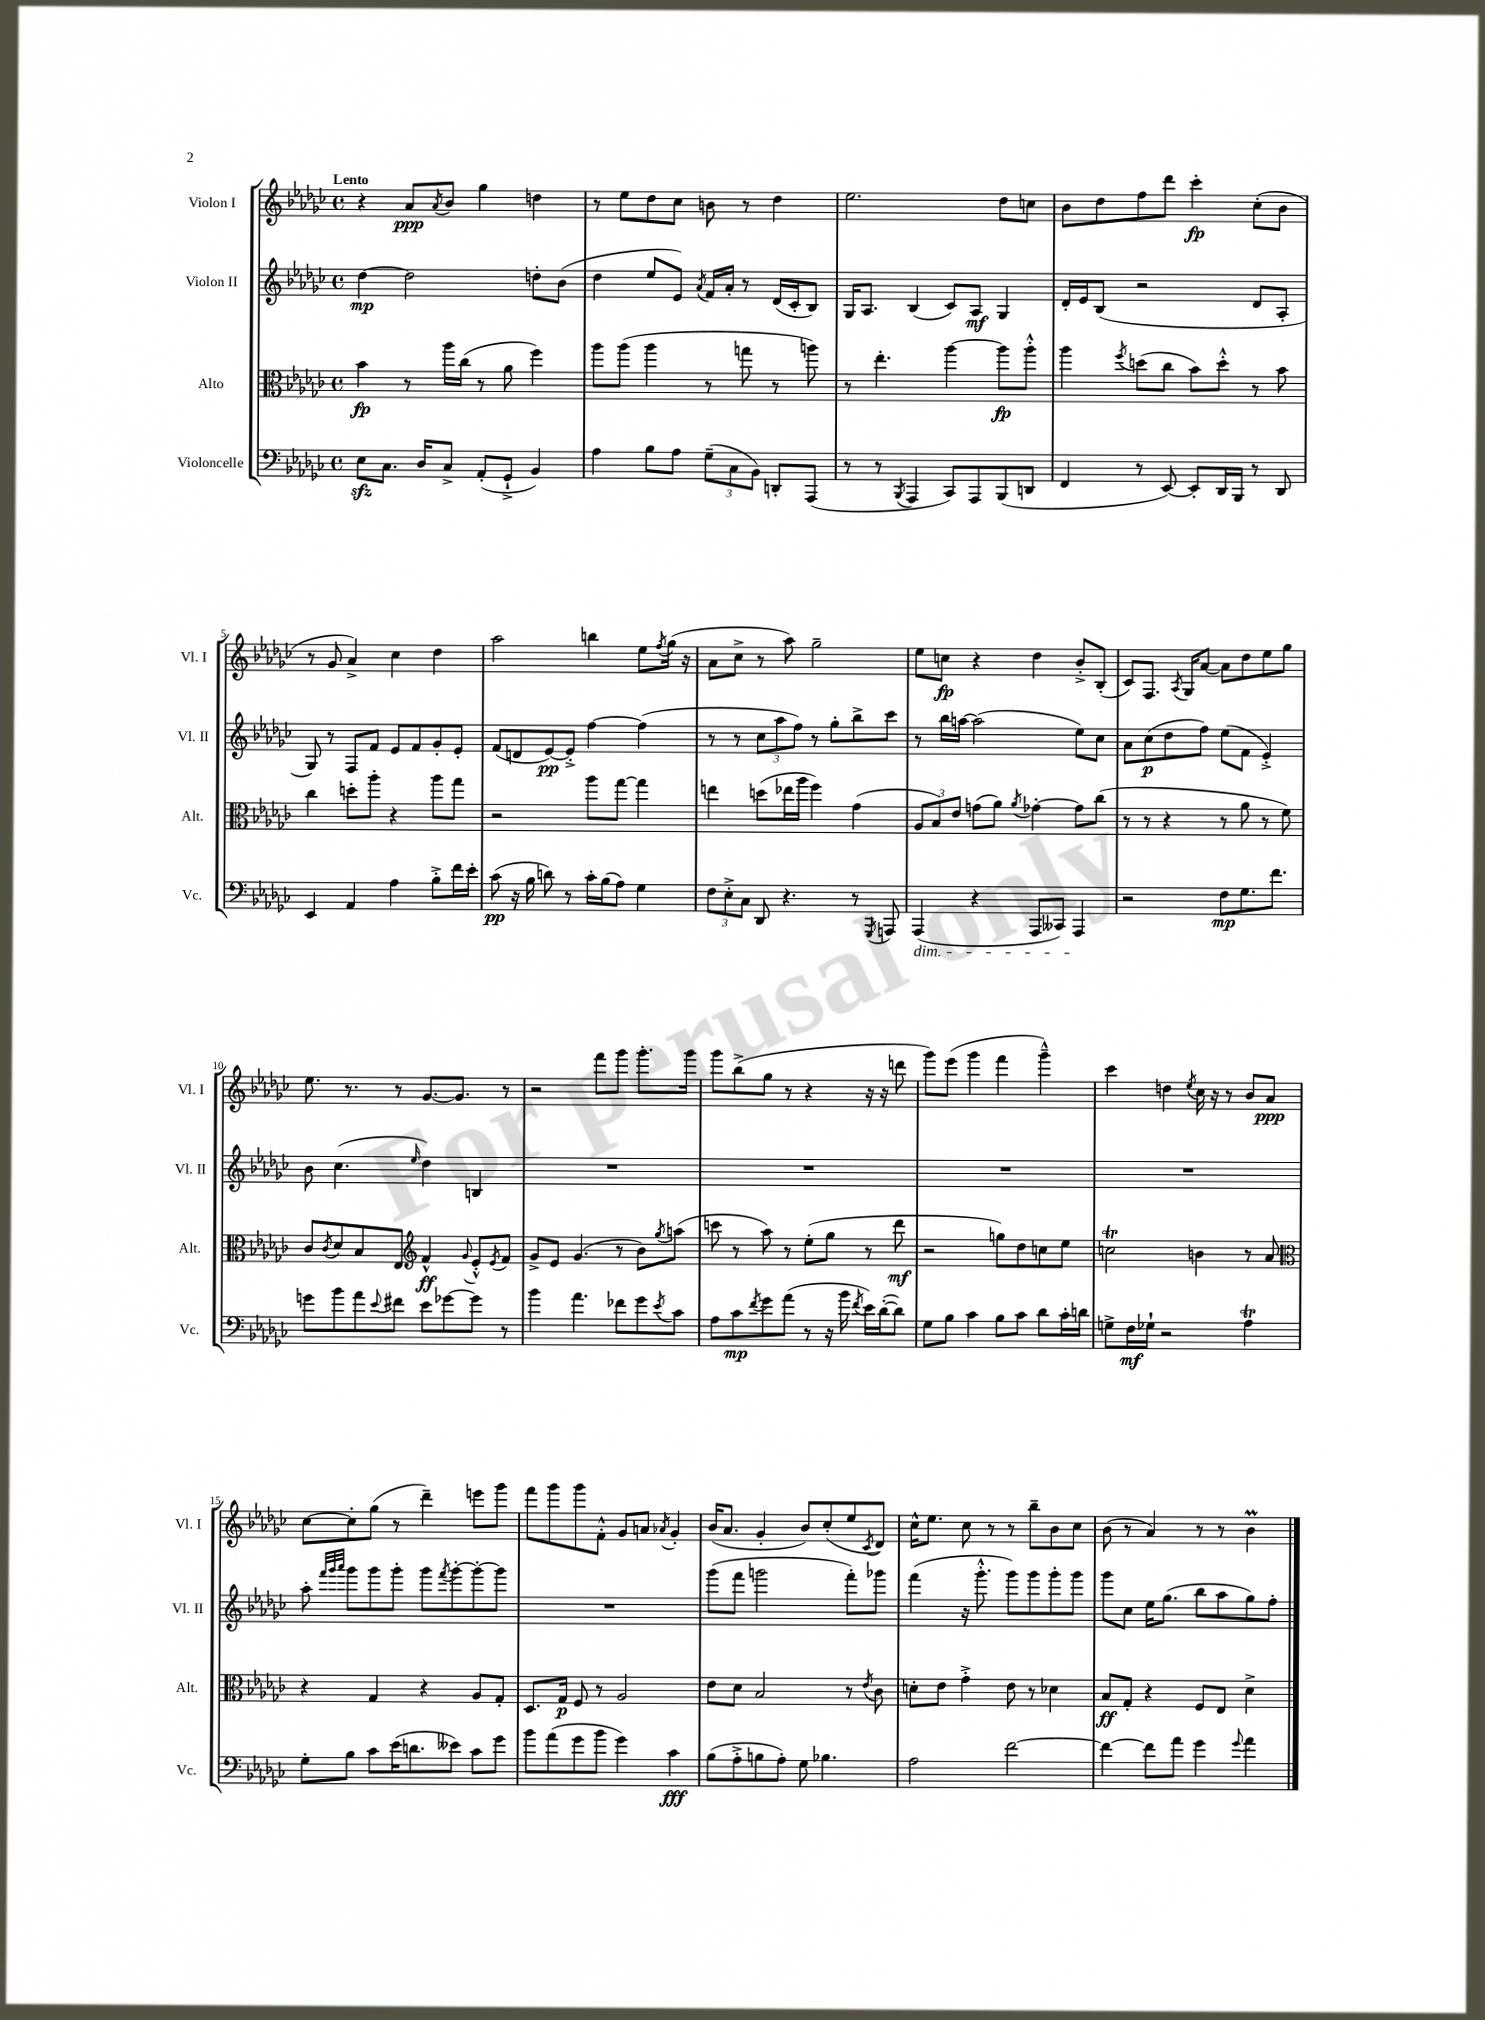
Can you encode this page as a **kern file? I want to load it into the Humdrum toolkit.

**kern	**kern	**kern	**kern
*staff4	*staff3	*staff2	*staff1
*clefF4	*clefC3	*clefG2	*clefG2
*k[b-e-a-d-g-c-]	*k[b-e-a-d-g-c-]	*k[b-e-a-d-g-c-]	*k[b-e-a-d-g-c-]
*M4/4	*M4/4	*M4/4	*M4/4
*met(c)	*met(c)	*met(c)	*met(c)
8E-	4b-	[4dd-	4r
8.C-	.	.	.
.	8r	2dd-]	8a-
16D-	.	.	.
.	.	.	8qa-
8C-^	16aa-	.	8b-
.	(16cc-	.	.
(8AA-'	8r	.	4gg-
8GG-`^	8a-	.	.
4BB-)	4ff)	8dd'	4dd
.	.	(8b-	.
=	=	=	=
4A-	8aa-	4dd-	8r
.	(8aa-	.	8ee-
8B-	4aa-	8ee-	8dd-
8A-	.	8e-)	8cc-
.	.	8qa-	.
(12G-~	8r	16f	8b
.	.	16a-'	.
12C-	.	.	.
.	8gg	8r	8r
12BB-)	.	.	.
8DD'	8r	(16d-	4dd-
.	.	16c-'	.
(8AAA-	8aa)	8B-)	.
=	=	=	=
8r	8r	16G-	2.ee-
.	.	8.A-	.
8r	4.ee-'	.	.
8qBBB-	.	.	.
4AAA-	.	(4B-	.
8CC-)	[4aa-	8c-)	.
8AAA-	.	8A-	.
(8BBB-	8aa-]	4G-	8dd-
8DD	8aa-'^^	.	8cc
=	=	=	=
4FF	4aa-	16d-'	8b-
.	.	16e-	.
.	.	(8B-	8dd-
.	8qff	.	.
8r	(8dd	2r	8ff
[8EE-)	8cc-	.	8ddd-
8EE-']	8b-)	.	4ccc-'
16DD-	8dd'^^	.	.
16BBB-	.	.	.
8r	8r	8d-	(8cc-'
8DD-	8b-	8A-'	8b-
=	=	=	=
4EE-	4cc-	8G-)	8r
.	.	8r	8g-
4AA-	8dd'	8F	4a-^)
.	8aa-'	8f	.
4A-	4r	8e-	4cc-
.	.	8f	.
8B-'^	8aa-	8g-'	4dd-
16f	8gg-	8e-'	.
16e-'	.	.	.
=	=	=	=
(8c-	2r	(8f	2aa-
16r	.	8d	.
16B-	.	.	.
8d)	.	[8e-)	.
8r	.	8e-'^]	.
16c-'	8aa-	[4ff	4bb
(16B-	.	.	.
8A-)	[8gg-	.	.
4G-	4gg-]	(4ff]	8ee-
.	.	.	8qff
.	.	.	(16gg-
.	.	.	16r
=	=	=	=
12F	4ee	8r	8a-
12E-'^	.	.	.
.	.	8r	8cc-^
12C-	.	.	.
8DD-	(8dd	12cc-	8r
.	.	12aa-	.
4.r	16ee-	.	8aa-)
.	.	12ff)	.
.	16aa-	.	.
.	4ff)	8r	2gg-~
.	.	8gg-'	.
8r	(4g-	8bb-^	.
8qGGG-	.	.	.
8AAA	.	8ccc-	.
=	=	=	=
(4AAA-	12A-	8r	8ee-
.	12B-)	.	.
.	.	16bb-	8cc
.	12e-	.	.
.	.	[16aa	.
4r	(8g	(2aa]	4r
.	8a-)	.	.
.	8qa-	.	.
8AAA-	[4g-'	.	4dd-
8CC--)	.	.	.
4AAA-	8g-]	8ee-)	8b-'^
.	(8cc-	8cc-	(8B-'
=	=	=	=
2r	8r	8a-	8c-)
.	8r	(8cc-	8.F
.	4r	8dd-	.
.	.	.	8qA-
.	.	.	16G-
.	.	8ff)	[8a-
8F	8r	(8ee-	8a-]
8.G-	8a-	8f	8dd-
.	8r	4e-'^)	8ee-
8.f	.	.	.
.	8f)	.	8gg-
=	=	=	=
8g	8c-	8b-	8.ee-
.	8qc-	.	.
8b-	8d-	(4.cc-	.
.	.	.	8.r
8a-	8B-	.	.
8qqe-	.	.	.
8f#	8E-	.	8r
*	*clefG2	*	*
.	.	16qqee-	.
8e-	4f^^	4dd-)	[8.g-
[8g-	.	.	.
.	.	.	8.g-]
.	8qqg-	.	.
8g-]	8e-'^^	4B	.
.	8qe-	.	.
8r	8f	.	8r
=	=	=	=
4b-	8g-^	1r	2r
.	8e-	.	.
4.a-	(4.g-	.	.
.	.	.	8fff
8f-	8r	.	8ggg-
8g-	8b-)	.	8.ggg-'
8qe-	8qgg-	.	.
8c-	(8aa	.	.
.	.	.	16ggg-
=	=	=	=
8A-	8ccc	1r	8ggg-
8c-	8r	.	(8bb-^
8qf	.	.	.
8g-	8aa-)	.	8gg-
(8a-	8r	.	8r
8r	(8ee-'	.	4r
16r	8gg-	.	.
16b-	.	.	.
8qf	.	.	.
16e-)	8r	.	16r
([16d-'	.	.	16r
8d-])	8ddd-	.	8ddd
=	=	=	=
8G-	2r	1r	8ggg-)
8B-	.	.	(8eee-
4c-	.	.	4ggg-
8B-	8gg)	.	4fff
8c-	8dd-	.	.
8d-	8cc	.	4ggg-~^^)
16c-'	8ee-	.	.
16d	.	.	.
=	=	=	=
8G^	2cc	1r	4ccc-
16F	.	.	.
16G-`	.	.	.
2r	.	.	4dd
.	.	.	8qee-
.	4b	.	16cc-
.	.	.	16r
.	.	.	8r
4A-	8r	.	8b-
.	8a-	.	8a-
=	=	=	=
*	*clefC3	*	*
8G-'	4r	8aa-'	[8cc-
.	.	32qqfff	.
.	.	32qqggg-	.
.	.	32qqaaa-	.
8B-	.	8ggg-	8cc-']
8c-	4G-	8ggg-	(8gg-
(16e-	.	8ggg-'	8r
8.d	.	.	.
.	4r	8ggg-	4ddd-~)
.	.	8qfff	.
8e--)	.	[8ggg-'	.
8c-	8A-	8ggg-'_	8eee
8g-	8G-'	8ggg-]	8ggg-
=	=	=	=
8b-	8.D-	1r	8fff
(8a-	.	.	8ggg-
.	16G-	.	.
8g-	8F	.	8ggg-
8b-	8r	.	8f'^^
4g-)	2A-	.	8g-
.	.	.	8a
.	.	.	8qa-
4c-	.	.	4g-'
=	=	=	=
(8B-	8e-	(8ggg-	(16b-
.	.	.	8.a-
8A-'^	8d-	8fff	.
8B	2B-	2ggg	4g-'
8A-')	.	.	.
8G-	.	.	8b-)
4.B-	.	.	(8cc-'
.	8r	8fff')	8ee-
.	8qe-	.	8qc-
.	8c-	8ggg-	8d-)
=	=	=	=
2A-	8d'	(4fff	16cc-^^
.	.	.	8.ee-
.	8e-	.	.
.	4g-'^	16r	8cc-
.	.	8.ggg-'^^	.
.	.	.	8r
[2f	8e-	8ggg-)	8r
.	8r	8ggg-	8bb-~
.	4d-	8ggg-'	8b-
.	.	8ggg-	8cc-
=	=	=	=
4f_	8B-	8ggg-	(8b-
.	8G-'	8cc-	8r
8f]	4r	16ee-	4a-)
.	.	(8.gg-	.
8a-	.	.	.
4g-	8F	8bb-	8r
.	8E-	8aa-	8r
8qqg-	.	.	.
4a-	4d-^	8gg-)	4b-
.	.	8ff'	.
==	==	==	==
*-	*-	*-	*-
